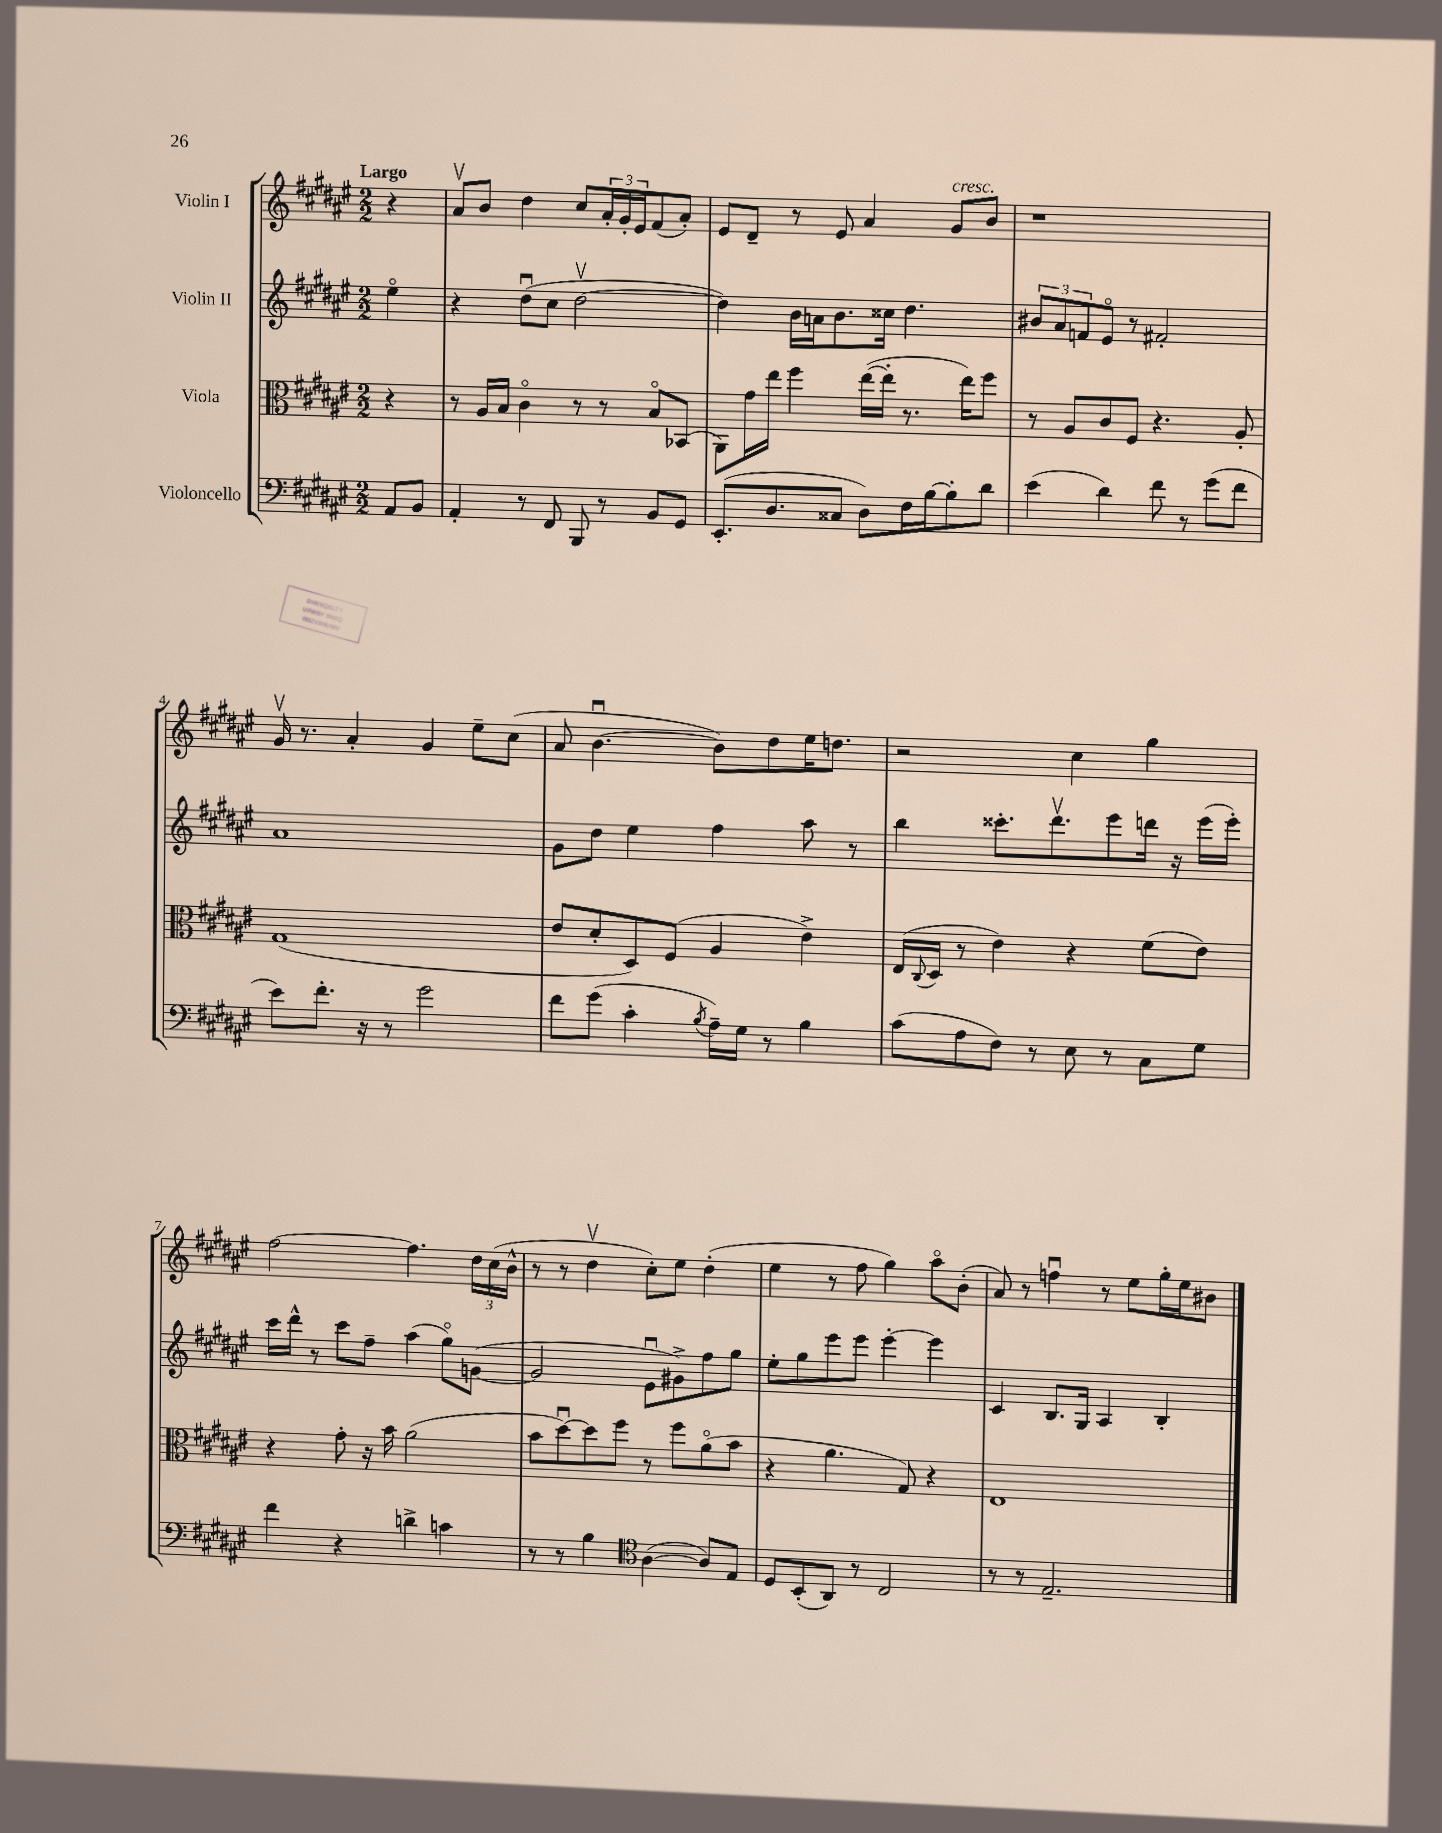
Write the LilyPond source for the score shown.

<<
\new StaffGroup <<
\new Staff = "s0" \with { instrumentName = "Violin I" } {
    \clef treble \key fis \major \numericTimeSignature \time 2/2 \partial 4 \tempo "Largo"
    r4 |
    ais'8\upbow b'8 dis''4 cis''8 \tuplet 3/2 { ais'16-. gis'16-. eis'16 } fis'8( ais'8-.) |
    eis'8 dis'8-- r8 eis'8 ais'4 gis'8^\markup { \italic "cresc." } b'8 |
    r1 |
    gis'16\upbow r8. ais'4-. gis'4 eis''8-- cis''8( |
    ais'8 b'4.~\downbow b'8) dis''8 eis''16 d''8. |
    r2 cis''4 gis''4 |
    fis''2~ fis''4. \tuplet 3/2 { dis''16 cis''16( b'16-^ } |
    r8 r8 dis''4\upbow cis''8-.) eis''8 dis''4-.( |
    eis''4 r8 fis''8 gis''4) ais''8\flageolet b'8-.( |
    ais'8) r8 f''4\downbow r8 eis''8 gis''16-. eis''16 bis'8 \bar "|." |
}
\new Staff = "s1" \with { instrumentName = "Violin II" } {
    \clef treble \key fis \major \numericTimeSignature \time 2/2 \partial 4
    eis''4\flageolet |
    r4 dis''8\downbow( cis''8 dis''2~\upbow |
    dis''4) b'16 a'16 b'8. cisis''16 dis''4. |
    \tuplet 3/2 { bis'8 ais'8 f'8 } eis'8\flageolet r8 fis'2-. |
    ais'1 |
    gis'8 dis''8 eis''4 fis''4 ais''8 r8 |
    b''4 cisis'''8.-. dis'''8.\upbow eis'''8 d'''16 r16 eis'''16( eis'''16-.) |
    cis'''16 dis'''16-^ r8 cis'''8 fis''8-- ais''4( gis''8\flageolet) g'8~( |
    g'2 eis'8\downbow gis'8->) fis''8 gis''8 |
    eis''8-. gis''8 eis'''8 eis'''8 eis'''4~-. eis'''4 |
    cis'4 b8. gis16 ais4 b4-. \bar "|." |
}
\new Staff = "s2" \with { instrumentName = "Viola" } {
    \clef alto \key fis \major \numericTimeSignature \time 2/2 \partial 4
    r4 |
    r8 ais16 b16 cis'4\flageolet r8 r8 b8\flageolet bes,8( |
    ais,8) gis'16 eis''16 fis''4 eis''16~( eis''16-. r8. eis''16) fis''8 |
    r8 ais8 cis'8 fis8 r4. ais8-. |
    gis1( |
    eis'8 dis'8-. dis8) fis8( ais4 eis'4->) |
    eis16( \appoggiatura { cis8 } dis16 r8 eis'4) r4 fis'8( eis'8) |
    r4 gis'8-. r16 b'16 ais'2( |
    b'8 dis''8~\downbow) dis''8 fis''8 r8 fis''8 ais'8\flageolet( b'8 |
    r4 ais'4. gis8) r4 |
    eis1 \bar "|." |
}
\new Staff = "s3" \with { instrumentName = "Violoncello" } {
    \clef bass \key fis \major \numericTimeSignature \time 2/2 \partial 4
    ais,8 b,8 |
    ais,4-. r8 fis,8 b,,8 r8 b,8 gis,8 |
    eis,8.-.( dis8. cisis8 dis8) fis16 b16~ b8-. dis'8 |
    eis'4( dis'4) fis'8 r8 gis'8( fis'8 |
    eis'8) fis'8.-. r16 r8 gis'2 |
    fis'8 gis'8( cis'4-. \acciaccatura { b8 } ais16--) gis16 r8 b4 |
    cis'8( ais8 fis8) r8 eis8 r8 cis8 gis8 |
    fis'4 r4 d'4-> c'4 |
    r8 r8 b4 \clef tenor ais4~( ais8) eis8 |
    dis8 b,8-.( ais,8) r8 cis2 |
    r8 r8 eis2.-- \bar "|." |
}
>>
>>
